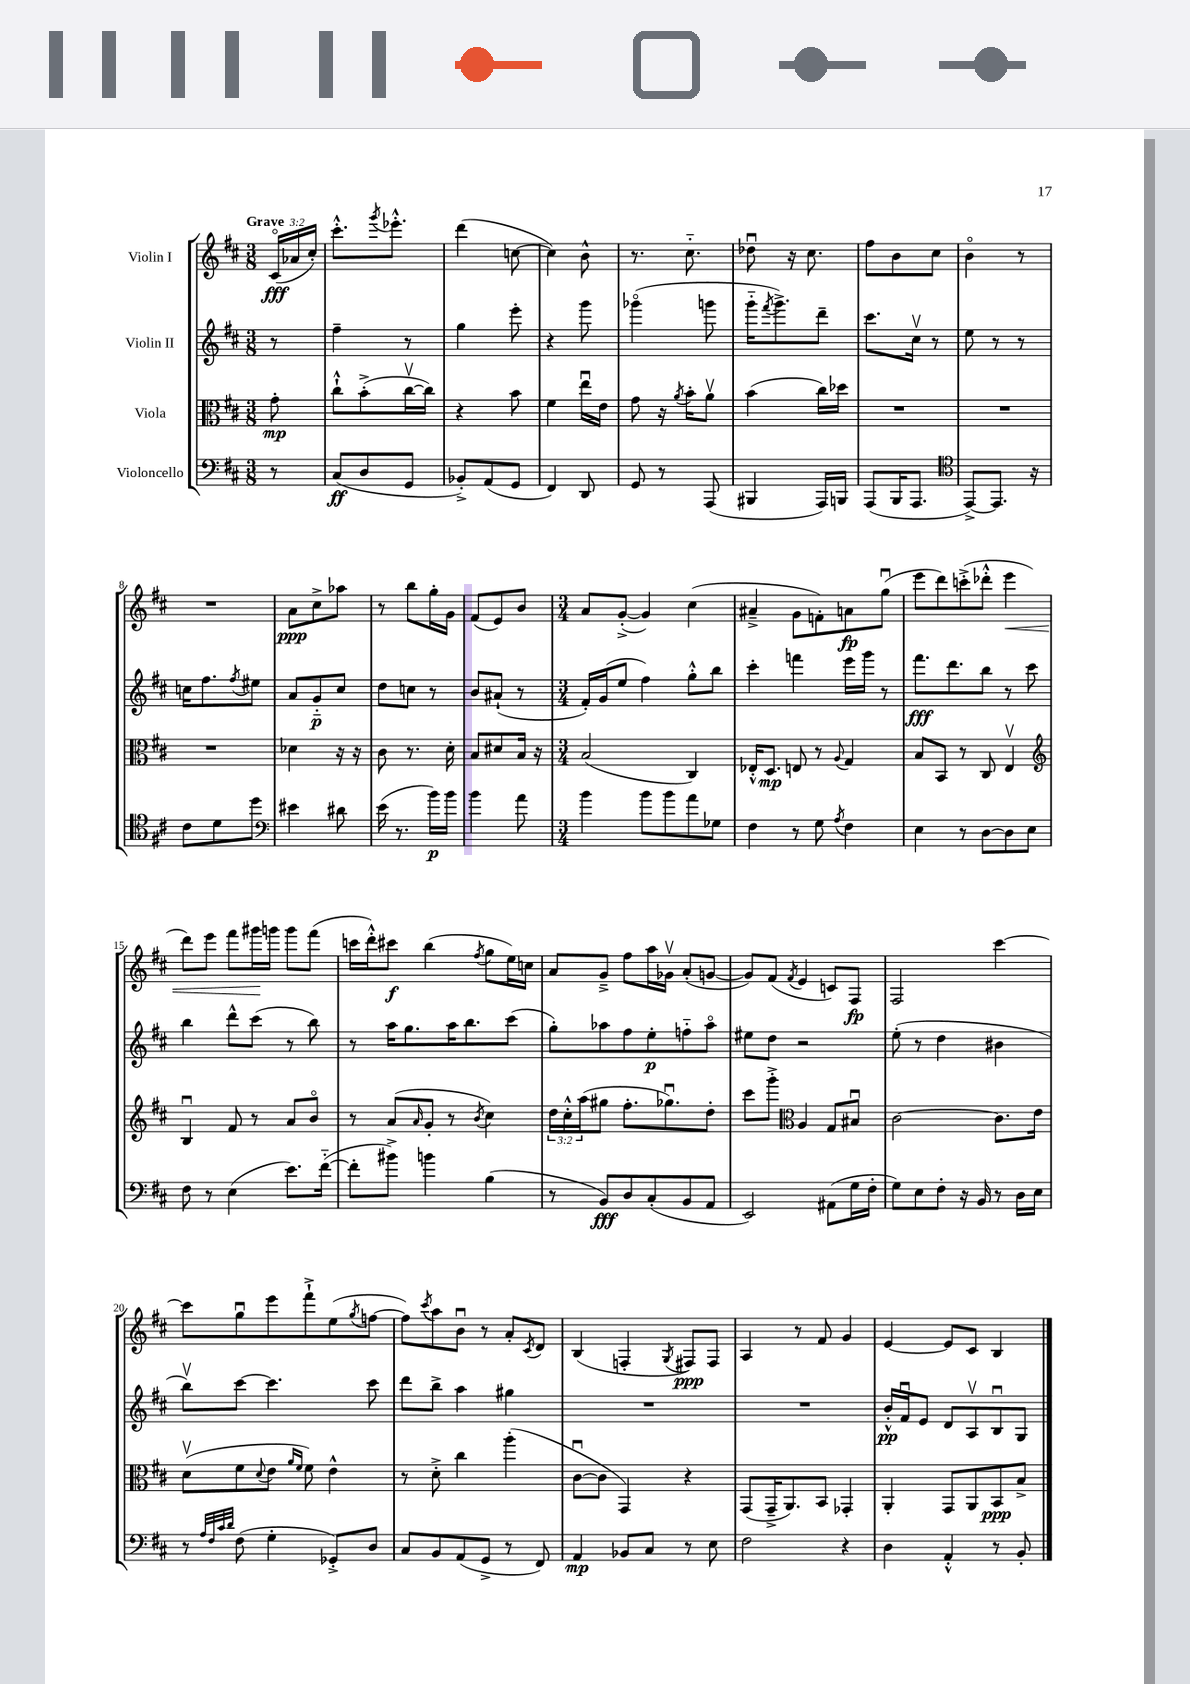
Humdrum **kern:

**kern	**dynam	**kern	**dynam	**kern	**dynam	**kern	**dynam
*part4	*part4	*part3	*part3	*part2	*part2	*part1	*part1
*staff4	*staff4	*staff3	*staff3	*staff2	*staff2	*staff1	*staff1
*I"Violoncello	*	*I"Viola	*	*I"Violin II	*	*I"Violin I	*
*clefF4	*	*clefC3	*	*clefG2	*	*clefG2	*
*k[f#c#]	*	*k[f#c#]	*	*k[f#c#]	*	*k[f#c#]	*
*M3/8	*	*M3/8	*	*M3/8	*	*M3/8	*
=	=	=	=	=	=	=	=
!	!	!	!	!	!	!LO:TX:a:B:t=Grave	!
8r	.	8g'\	mp	8r	.	(24c#/LL	fff
.	.	.	.	.	.	24a-X/	.
.	.	.	.	.	.	24cc#'/JJ)	.
=1	=1	=1	=1	=1	=1	=1	=1
(8C#/L	ff	8cc#`^^\L	.	4ff#~\	.	8.ccc#'^^\L	.
8D/	.	(8b'^\	.	.	.	.	.
.	.	.	.	.	.	8qggg/	.
.	.	.	.	.	.	8.eee-X'^^\J	.
8GG/J	.	[16cc#v\L	.	8r	.	.	.
.	.	16cc#\JJ])	.	.	.	.	.
=2	=2	=2	=2	=2	=2	=2	=2
8BB-X'^/L)	.	4r	.	4gg\	.	(4ddd\	.
(8AA/	.	.	.	.	.	.	.
8GG/J	.	8b\	.	8eee'\	.	[8ccn\	.
=3	=3	=3	=3	=3	=3	=3	=3
4FF#/)	.	4f#\	.	4r	.	4cc\])	.
8DD/	.	16eeu\LL	.	8ggg\	.	8b^^\	.
.	.	16e\JJ	.	.	.	.	.
=4	=4	=4	=4	=4	=4	=4	=4
8GG/	.	8g\	.	(4ggg-X\	.	8.r	.
8r	.	16r	.	.	.	.	.
.	.	8qa/	.	.	.	.	.
.	.	16b'\KL	.	.	.	8.cc#\	.
(8AAA/	.	8av\J	.	8gggn\	.	.	.
=5	=5	=5	=5	=5	=5	=5	=5
4BBB#X/	.	(4b\	.	16ggg\KL	.	8dd-Xu\	.
.	.	.	.	8qfff#/	.	.	.
.	.	.	.	8.ggg^\)	.	.	.
.	.	.	.	.	.	16r	.
.	.	.	.	.	.	8.cc#\	.
16AAA/LL)	.	16cc#\LL)	.	8ddd~\J	.	.	.
16BBBn/JJ	.	16dd-X\JJ	.	.	.	.	.
=6	=6	=6	=6	=6	=6	=6	=6
(8AAA/L	.	4.r	.	8.ccc#\L	.	8ff#\L	.
16BBB/K	.	.	.	.	.	8b\	.
8.AAA/J	.	.	.	16cc#v\Jk	.	.	.
.	.	.	.	8r	.	8cc#\J	.
=7	=7	=7	=7	=7	=7	=7	=7
*clefC4	*	*	*	*	*	*	*
[8EE^/L)	.	4.r	.	8ee\	.	4b\	.
8.EE/J]	.	.	.	8r	.	.	.
.	.	.	.	8r	.	8r	.
16r	.	.	.	.	.	.	.
!!LO:LB:g=z
=8	=8	=8	=8	=8	=8	=8	=8
8c#\L	.	4.r	.	16ccn\KL	.	4.r	.
.	.	.	.	8.ff#\	.	.	.
8d\	.	.	.	.	.	.	.
.	.	.	.	8qff#/	.	.	.
8dd\J	.	.	.	8ee#X\J	.	.	.
=9	=9	=9	=9	=9	=9	=9	=9
*clefF4	*	*	*	*	*	*	*
4e#X\	.	4d-X\	.	8a/L	.	8a\L	ppp
.	.	.	.	8g/	p	8cc#^\	.
8d#X\	.	16r	.	8cc#/J	.	8aa-X\J	.
.	.	16r	.	.	.	.	.
=10	=10	=10	=10	=10	=10	=10	=10
(16e\	.	8c#\	.	8dd\L	.	8r	.
8.r	.	.	.	.	.	.	.
.	.	8.r	.	8ccn\J	.	8bb\L	.
16b\LL)	p	.	.	8r	.	16gg'\L	.
16b\JJ	.	16d'\	.	.	.	16g\JJ	.
=11	=11	=11	=11	=11	=11	=11	=11
4b\	.	8B/L	.	8b/L	.	(8f#/L	.
.	.	8d#X/	.	(8a#X`/J	.	8e/)	.
8a\	.	16B/Jk	.	8r	.	8b/J	.
.	.	16r	.	.	.	.	.
=12	=12	=12	=12	=12	=12	=12	=12
*M3/4	*	*M3/4	*	*M3/4	*	*M3/4	*
4b\	.	(2B/	.	16f#'/LL)	.	8a/L	.
.	.	.	.	(16g/J	.	.	.
.	.	.	.	8ee/J	.	([8g'^/J	.
8b\L	.	.	.	4ff#\)	.	4g/])	.
8b\	.	.	.	.	.	.	.
8a\	.	4C#/)	.	8gg'^^\L	.	(4cc#\	.
8G-X\J	.	.	.	8bb\J	.	.	.
=13	=13	=13	=13	=13	=13	=13	=13
4F#\	.	16E-X'^^/KL	.	4ccc#'\	.	4a#X~^/	.
.	.	8.D/J	mp	.	.	.	.
8r	.	8En/	.	4fffn\	.	8g\L	.
8G\	.	8r	.	.	.	8fn'\)	.
8qA/	.	8qqA/	.	.	.	.	.
4F#\	.	4G/	.	16eee\LL	.	8an\	fp
.	.	.	.	16ggg\JJ	.	.	.
.	.	.	.	8r	.	(8ggu\J	.
=14	=14	=14	=14	=14	=14	=14	=14
4E\	.	8B/L	.	8.fff#\L	fff	8eee\L	.
.	.	8BB/J	.	.	.	8ddd\)	.
.	.	.	.	8.ddd\	.	.	.
8r	.	8r	.	.	.	(8cccn'^\	.
[8D\L	.	8C#/	.	8bb\J	.	8ddd-X'^^\J	.
!	!	!	!	!	!	!	!LO:HP:b
8D\]	.	4Ev/	.	8r	.	4eee\	<
8E\J	.	.	.	8ccc#\	.	.	.
!!LO:LB:g=z
=15	=15	=15	=15	=15	=15	=15	=15
*	*	*clefG2	*	*	*	*	*
8F#\	.	4Bu/	.	4bb\	.	8ddd\L)	.
8r	.	.	.	.	.	8eee\J	.
(4E\	.	8f#/	.	8ddd^^\L	.	8fff#\L	.
.	.	8r	.	(8ccc#\J	.	16ggg#X\L	.
.	.	.	.	.	.	16gggn\JJ	[
8.e\L)	.	8a/L	.	8r	.	8ggg\L	.
.	.	8b/J	.	8bb\)	.	(8fff#\J	.
([16f#\Jk	.	.	.	.	.	.	.
=16	=16	=16	=16	=16	=16	=16	=16
8f#'\L]	.	8r	.	8r	.	16cccn\LL	.
.	.	.	.	.	.	16ddd'^^\J)	.
8b#X^\J)	.	(8a/L	.	16aa\KL	.	8ccc#X\J	f
.	.	.	.	8.gg\	.	.	.
.	.	16qqa/	.	.	.	.	.
4bn\	.	8g'/J	.	.	.	(4bb\	.
.	.	8r	.	16aa\K	.	.	.
.	.	.	.	8.bb\	.	.	.
.	.	8qb/	.	.	.	8qff#/	.
(4B\	.	4cc#\)	.	.	.	8gg\L	.
.	.	.	.	(8ccc#\J	.	16ee\L)	.
.	.	.	.	.	.	16ccn\JJ	.
=17	=17	=17	=17	=17	=17	=17	=17
8r	.	24dd\LL	.	8gg'\L)	.	8a/L	.
.	.	24cc#'^^\	.	.	.	.	.
.	.	(24aa\J	.	.	.	.	.
8BB/L)	fff	8gg#X\J	.	8aa-X\	.	8g~^/J	.
8D/	.	8.ff#'\L	.	8ff#\	.	8ff#\L	.
(8C#'/	.	.	.	8ee'\	p	16aa\L	.
.	.	8.gg-Xu\)	.	.	.	16g-Xv\JJ	.
8BB/	.	.	.	8ffn\	.	(8a'/L	.
8AA/J	.	8dd'\J	.	8aa-\J	.	[8gn/J	.
=18	=18	=18	=18	=18	=18	=18	=18
2EE/)	.	8ccc#\L	.	8ee#X\L	.	8g/L])	.
.	.	8ggg'^\J	.	8dd\J	.	(8f#/J	.
*	*	*clefC3	*	*	*	*	*
.	.	.	.	.	.	8qf#/	.
.	.	4A/	.	2r	.	4e/	.
(8AA#X\L	.	8G/L	.	.	.	8cn/L)	.
16G\L	.	8B#Xu/J	.	.	.	8F#/J	fp
16F#'\JJ	.	.	.	.	.	.	.
=19	=19	=19	=19	=19	=19	=19	=19
8G\L)	.	[2c#\	.	(8ee'\	.	2F#/	.
8E\	.	.	.	8r	.	.	.
8F#'\J	.	.	.	4dd\	.	.	.
16r	.	.	.	.	.	.	.
16BB/	.	.	.	.	.	.	.
8r	.	8.c#\L]	.	4b#X\	.	[4ccc#\	.
16D\LL	.	.	.	.	.	.	.
16E\JJ	.	16e\Jk	.	.	.	.	.
!!LO:LB:g=z
=20	=20	=20	=20	=20	=20	=20	=20
8r	.	(8dv\L	.	8bbv\L)	.	8ccc#\L]	.
32qqA/LLL	.	.	.	.	.	.	.
32qqF#/	.	.	.	.	.	.	.
32qqc#/	.	.	.	.	.	.	.
32qqd/JJJ	.	.	.	.	.	.	.
(8F#\	.	8f#\	.	[8ccc#\J	.	8ggu\	.
.	.	8qqd/	.	.	.	.	.
4G'\	.	8e\J	.	4.ccc#\]	.	8eee\	.
.	.	16qqa/LL	.	.	.	.	.
.	.	16qqf#/JJ	.	.	.	.	.
.	.	8f#\)	.	.	.	8fff#`^\	.
8GG-X'^/L)	.	4e^^\	.	.	.	(8ee\	.
.	.	.	.	.	.	8qgg/	.
8D/J	.	.	.	8ccc#\	.	[8ffn\J	.
=21	=21	=21	=21	=21	=21	=21	=21
8C#/L	.	8r	.	8ddd\L	.	8ff\L])	.
.	.	.	.	.	.	8qccc#/	.
8BB/	.	8d'^\	.	8bb^\J	.	8aa\	.
(8AA/	.	4cc#\	.	4aa\	.	8bu\J	.
8GG^/J	.	.	.	.	.	8r	.
8r	.	(4aa'\	.	4gg#X\	.	8a'/L	.
.	.	.	.	.	.	8qc#/	.
8FF#/)	.	.	.	.	.	8d/J	.
=22	=22	=22	=22	=22	=22	=22	=22
4AA/	mp	[8c#u\L	.	2.r	.	(4B/	.
.	.	8c#\J]	.	.	.	.	.
8BB-X/L	.	4GG/)	.	.	.	4Fn'/	.
8C#/J	.	.	.	.	.	.	.
.	.	.	.	.	.	8qG/	.
8r	.	4r	.	.	.	8F#X/L)	ppp
8E\	.	.	.	.	.	8F#/J	.
=23	=23	=23	=23	=23	=23	=23	=23
2F#\	.	(8GG/L	.	2.r	.	4A/	.
.	.	16GG~^/K	.	.	.	.	.
.	.	8.AA/)	.	.	.	.	.
.	.	.	.	.	.	8r	.
.	.	8BB/J	.	.	.	8f#/	.
4r	.	4GG-X'/	.	.	.	4g/	.
=24	=24	=24	=24	=24	=24	=24	=24
4D\	.	4AA'/	.	16b'^^/LL	pp	[4e/	.
.	.	.	.	16f#u/J	.	.	.
.	.	.	.	8e/J	.	.	.
4AA'^^/	.	8GG/L	.	8d/L	.	8e/L]	.
.	.	8AA/	.	8Av/	.	8c#/J	.
8r	.	8BB/	ppp	8Bu/	.	4B/	.
8BB'/	.	8B^/J	.	8G/J	.	.	.
==	==	==	==	==	==	==	==
*-	*-	*-	*-	*-	*-	*-	*-
